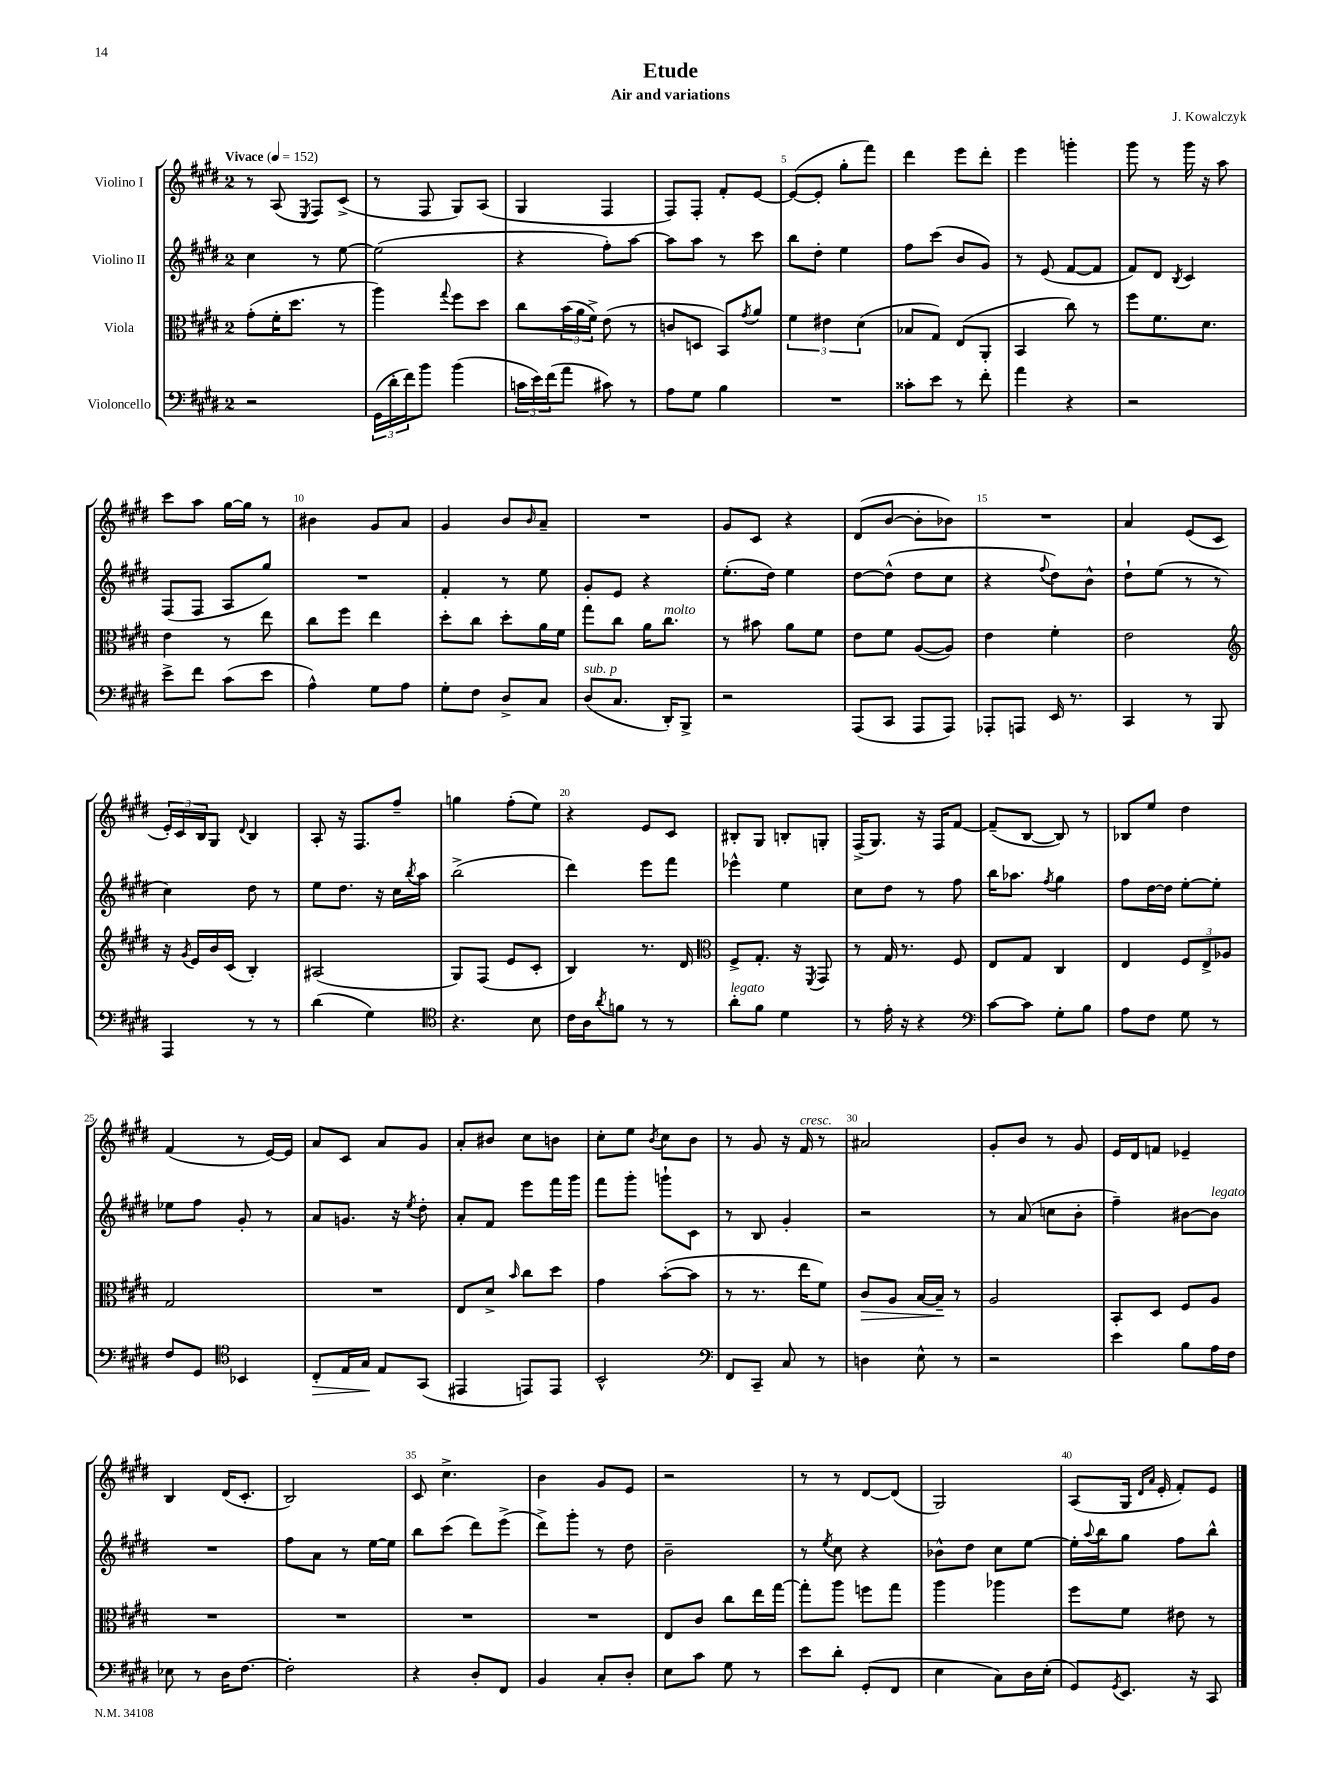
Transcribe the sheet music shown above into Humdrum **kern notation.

**kern	**kern	**kern	**kern
*staff4	*staff3	*staff2	*staff1
*clefF4	*clefC3	*clefG2	*clefG2
*k[f#c#g#d#]	*k[f#c#g#d#]	*k[f#c#g#d#]	*k[f#c#g#d#]
*M2/4	*M2/4	*M2/4	*M2/4
*MM152	*MM152	*MM152	*MM152
2r	(8g#'	4cc#	8r
.	16f#'	.	(8A
.	8.dd#	.	.
.	.	.	8qE
.	.	8r	8F#)
.	8r	[8ee	(8c#^
=	=	=	=
(24GG#	4aa)	(2ee]	8r
24d#'	.	.	.
24f#)	.	.	.
8b	.	.	8F#
.	8qqgg#	.	.
(4b	8ff#	.	8G#)
.	8dd#	.	(8A
=	=	=	=
24c	8cc#	4r	4G#
24e)	.	.	.
(24f#	.	.	.
8a	(24b	.	.
.	24a	.	.
.	24f#^)	.	.
8c#)	(8e	8ff#')	4F#
8r	8r	[8aa	.
=	=	=	=
8A	8c	8aa]	8F#)
8G#	8D	8aa	8F#'
4B	8BB)	8r	8f#'
.	8qg#	.	.
.	8a	8ccc#	[8e
=	=	=	=
2r	6f#	8bb	(8e_
.	.	8dd#'	8e']
.	6e#	.	.
.	.	4ee	8gg#'
.	(6d#	.	.
.	.	.	8fff#)
=	=	=	=
8c##'	8B-	8ff#	4ddd#
8e	8G#)	(8ccc#	.
8r	(8E	8b	8eee
8f#'	8AA'	8g#)	8ddd#'
=	=	=	=
4a	4BB	8r	4eee
.	.	(8e	.
4r	8cc#)	[8f#	4ggg'
.	8r	8f#]	.
=	=	=	=
2r	8ff#	8f#)	8ggg#
.	8.f#	8d#	8r
.	.	8qB	.
.	.	4c#	16ggg#
.	8.d#	.	16r
.	.	.	8aa
=	=	=	=
8e^	4e	(8F#	8ccc#
8f#	.	8F#	8aa
(8c#	8r	8A	[16gg#
.	.	.	16gg#]
8e	8ee	8gg#)	8r
=	=	=	=
4A^^)	8cc#	2r	4b#
.	8ff#	.	.
8G#	4ee	.	8g#
8A	.	.	8a
=	=	=	=
8G#'	8dd#'	4f#'	4g#
8F#	8cc#	.	.
8D#^	8dd#'	8r	8b
.	.	.	16qqb
8C#	16a	8ee	8a~
.	16f#	.	.
=	=	=	=
(8D#	8gg#	8g#'	2r
8.C#	8cc#	8e	.
.	16a	4r	.
16DD#')	8.cc#	.	.
8BBB^	.	.	.
=	=	=	=
2r	8r	(8.ee'	8g#
.	8b#	.	8c#
.	.	16dd#)	.
.	8a	4ee	4r
.	8f#	.	.
=	=	=	=
(8AAA	8e	[8dd#	(8d#
8CC#	8f#	(8dd#^^]	[8b
8AAA	([8A	8dd#	8b']
8AAA)	8A])	8cc#	8b-)
=	=	=	=
8AAA-'	4e	4r	2r
8AAA	.	.	.
.	.	8qqff#	.
16EE	4f#'	8dd#)	.
8.r	.	.	.
.	.	8b^^	.
=	=	=	=
4CC#	2e	8dd#`	4a
.	.	(8ee	.
8r	.	8r	(8e
8BBB	.	8r	8c#
=	=	=	=
*	*clefG2	*	*
4AAA	16r	4cc#)	24e')
.	.	.	24c#
.	8qg#	.	.
.	16e	.	.
.	.	.	24B
.	16b	.	8G#
.	(16c#	.	.
.	.	.	8qqd#
8r	4B')	8dd#	4B
8r	.	8r	.
=	=	=	=
(4d#	(2A#	8ee	8A'
.	.	8.dd#	16r
.	.	.	8.F#
4G#)	.	.	.
.	.	16r	.
.	.	16cc#	8ff#~
.	.	8qbb	.
.	.	16aa	.
=	=	=	=
*clefC4	*	*	*
4.r	8G#)	(2bb^	4gg
.	(8F#	.	.
.	8e	.	(8ff#'
8B	8c#'	.	8ee)
=	=	=	=
16c#	4B)	4ddd#)	4r
16A	.	.	.
8qa	.	.	.
8f	.	.	.
8r	8.r	8eee	8e
8r	.	8fff#	8c#
.	16d#	.	.
=	=	=	=
*	*clefC3	*	*
8a'	8F#^	4eee-^^	8B#'
8f#	8.G#'	.	8G#
4d#	.	4ee	8B'
.	16r	.	.
.	8qFF#	.	.
.	8GG#	.	8G'
=	=	=	=
8r	8r	8cc#	(16F#^
.	.	.	8.G#)
16e'	16G#	8dd#	.
16r	8.r	.	.
4r	.	8r	16r
.	.	.	16F#
.	8F#	8ff#	[8f#
=	=	=	=
*clefF4	*	*	*
[8c#	8E	16bb	(8f#~]
.	.	8.aa-	.
8c#]	8G#	.	[8B
.	.	8qff#	.
8G#'	4C#	4gg#	8B])
8B	.	.	8r
=	=	=	=
8A	4E	8ff#	8B-
8F#	.	[16dd#	8ee
.	.	16dd#]	.
8G#	12F#	[8ee'	4dd#
.	12E^	.	.
8r	.	8ee']	.
.	12A-	.	.
=	=	=	=
8F#	2G#	8ee-	(4f#
8GG#	.	8ff#	.
*clefC4	*	*	*
4BB-	.	8g#'	8r
.	.	8r	[16e)
.	.	.	16e]
=	=	=	=
8C#'	2r	8a	8a
16E	.	8.g	8c#
16G#	.	.	.
8E	.	.	8a
.	.	16r	.
.	.	8qee	.
(8GG#	.	8dd#'	8g#
=	=	=	=
4EE#	8E	8a'	8a'
.	8d#^	8f#	8b#
.	16qqb	.	.
8EE)	8cc#	8eee	8cc#
8EE	8dd#	16fff#	8b
.	.	16ggg#	.
=	=	=	=
2BB^^	4g#	8fff#	8cc#'
.	.	8ggg#'	8ee
.	.	.	8qb
.	([8b'	8ggg`	8cc#
.	8b]	8c#	8b
=	=	=	=
*clefF4	*	*	*
8FF#	8r	8r	8r
8CC#~	8.r	8B	8g#
8C#	.	4g#'	16r
.	16ee	.	16f#
8r	8f#)	.	8r
=	=	=	=
4D	8c#	2r	2a#
.	8A	.	.
8E^^	[16B	.	.
.	16B~]	.	.
8r	8r	.	.
=	=	=	=
2r	2A	8r	8g#'
.	.	(8a	8b
.	.	8cc	8r
.	.	8b'	8g#
=	=	=	=
4e	8BB'	4ff#~)	16e
.	.	.	16d#
.	8D#	.	8f
8B	8F#	[8b#	4e-~
16A	8A	8b#]	.
16F#	.	.	.
=	=	=	=
8E-	2r	2r	4B
8r	.	.	.
16D#	.	.	(16d#
[8.F#	.	.	8.c#'
=	=	=	=
2F#']	2r	8ff#	2B)
.	.	8a	.
.	.	8r	.
.	.	[16ee	.
.	.	16ee]	.
=	=	=	=
4r	2r	8bb	8c#
.	.	(8ccc#	4.cc#^
8D#'	.	8ddd#)	.
8FF#	.	(8eee^	.
=	=	=	=
4BB	2r	8ddd#^)	4b
.	.	8ggg#'	.
8C#'	.	8r	8g#
8D#'	.	8dd#	8e
=	=	=	=
8E	8E	2b~	2r
8c#	8c#	.	.
8G#	8cc#	.	.
8r	16ee	.	.
.	[16gg#	.	.
=	=	=	=
8e	8gg#']	8r	8r
.	.	8qee	.
8d#'	8aa	8cc#	8r
(8GG#'	8ff	4r	[8d#
8FF#	8gg#	.	(8d#]
=	=	=	=
4E	4aa	8b-^^	2G#)
.	.	8dd#	.
8C#)	4aa-	8cc#	.
16D#	.	[8ee	.
(16E'	.	.	.
=	=	=	=
8GG#)	8ff#	16ee']	(8A
.	.	8qqaa	.
.	.	16bb	.
8qGG#	.	.	.
8.EE	8f#	8gg#	16G#
.	.	.	16qqd#
.	.	.	16qqa
.	.	.	16e'
.	8e#	8ff#	8f#')
16r	.	.	.
8CC#	8r	8bb^^	8e
==	==	==	==
*-	*-	*-	*-
